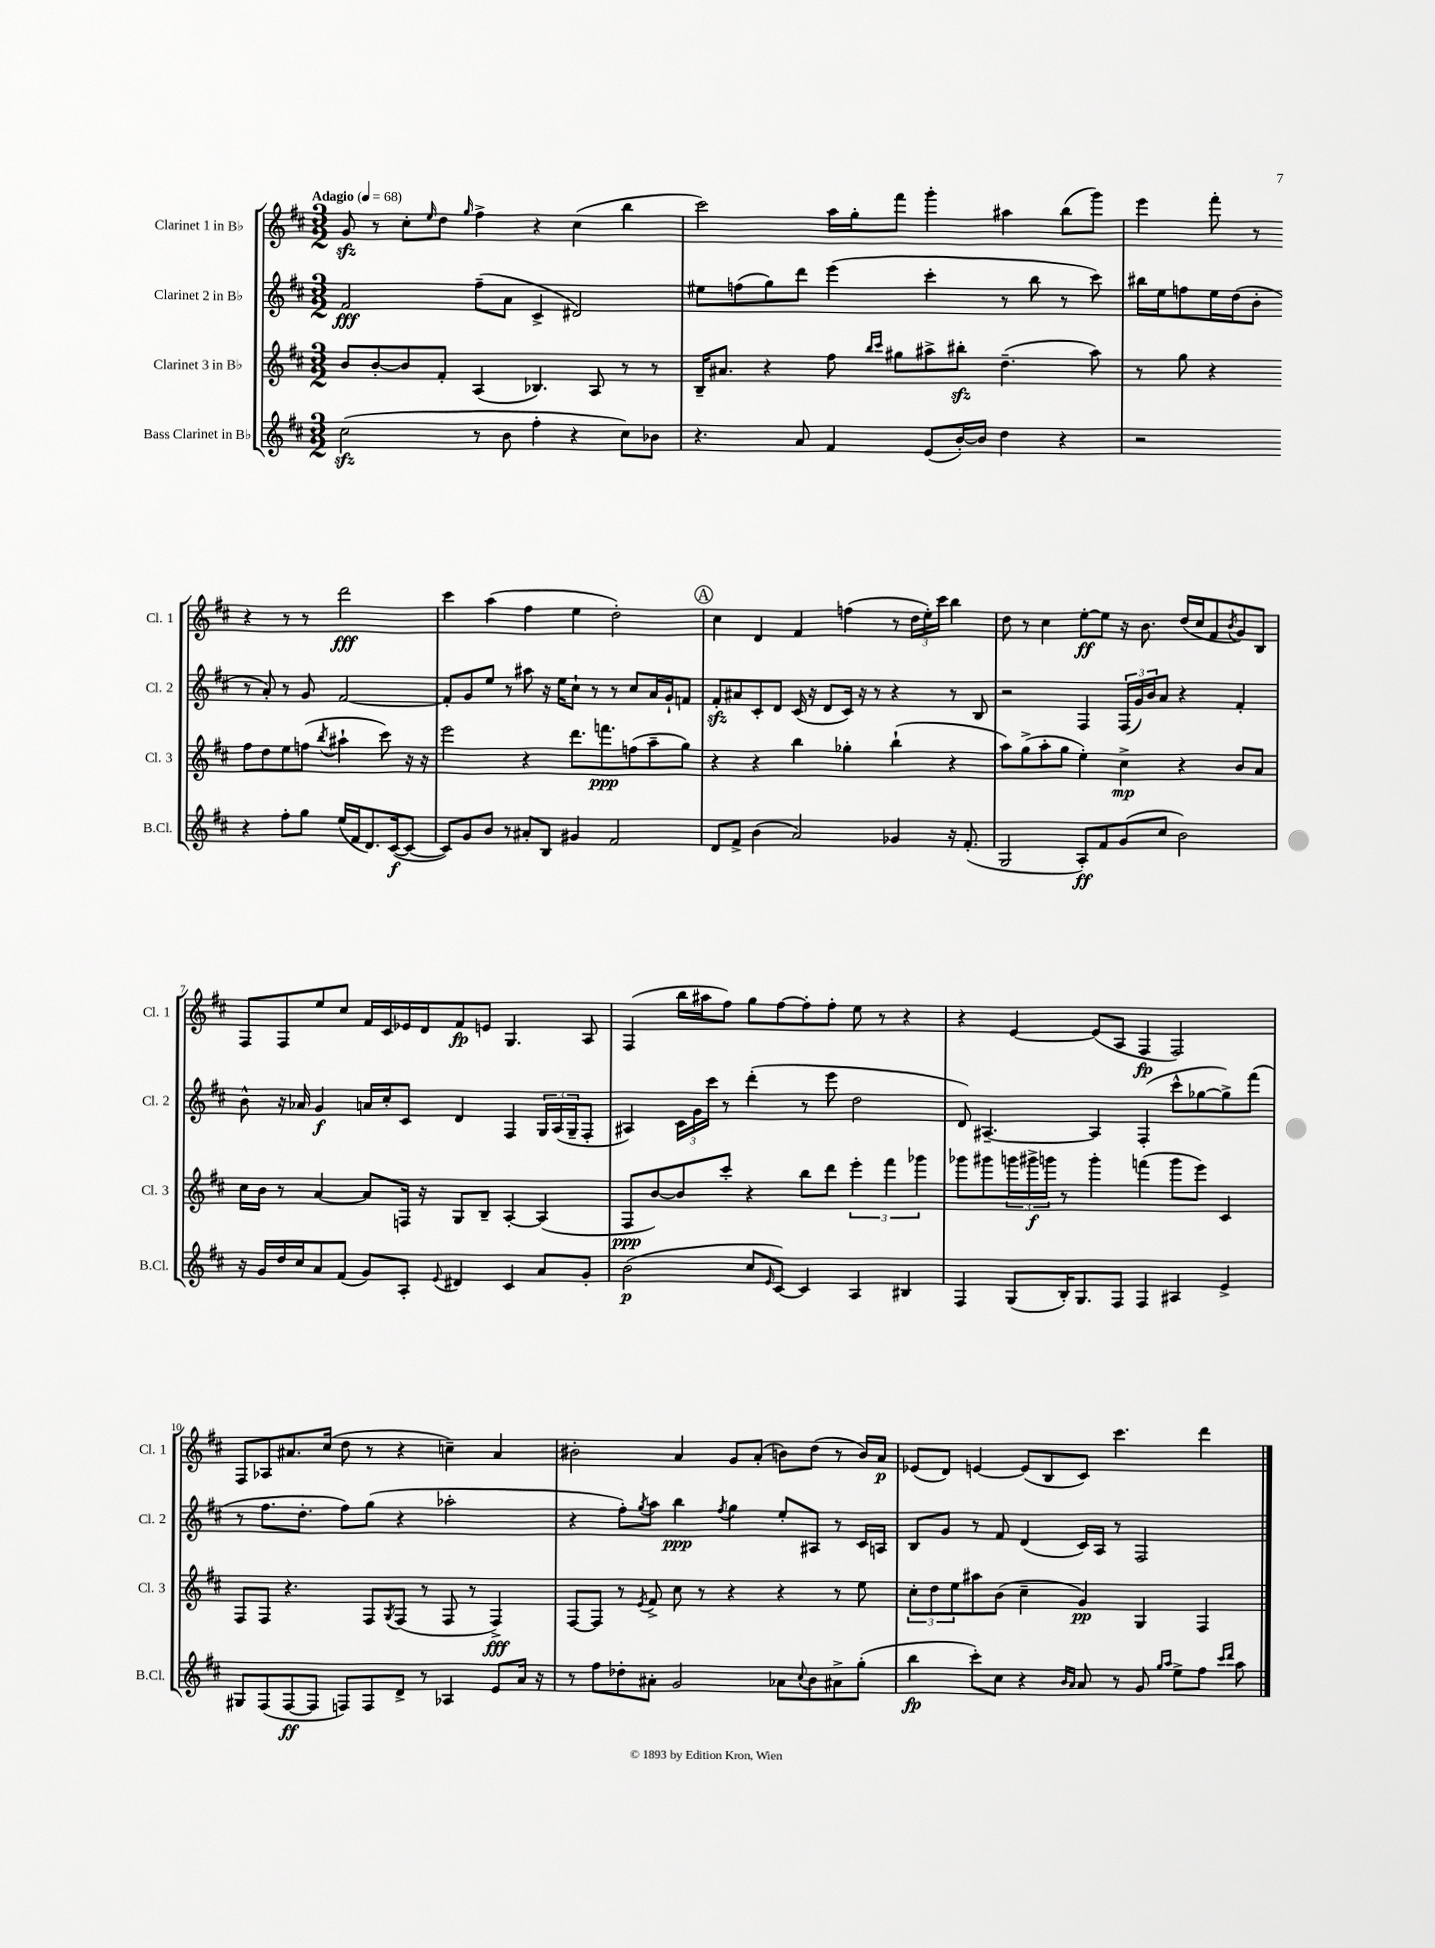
<<
\new StaffGroup <<
\new Staff = "s0" \with { instrumentName = "Clarinet 1 in Bb" shortInstrumentName = "Cl. 1" } {
    \clef treble \key d \major \numericTimeSignature \time 3/2 \tempo "Adagio" 4 = 68
    g'8\sfz r8 cis''8-. \grace { e''16 } d''8 \grace { g''16 } fis''4-> r4 cis''4( b''4 |
    cis'''2) a''16 g''16-. fis'''8 g'''4-. ais''4 b''8( g'''8) |
    e'''4 fis'''8-. r8 r4 r8 r8 d'''2\fff |
    cis'''4 a''4( fis''4 e''4 d''2-.) |
    \mark \markup { \circle "A" } cis''4 d'4 fis'4 f''4( r8 \tuplet 3/2 { d''16 e''16-.) cis'''16 } b''4 |
    d''8 r8 cis''4 e''8~-.\ff e''8 r16 b'8. d''16( cis''16 fis'8 \acciaccatura { b'8 } g'8) b8 |
    fis8 fis8 e''8 cis''8 fis'16 cis'16 ees'16 d'16 fis'8\fp e'8 g4. a8 |
    fis4( b''16 ais''16 fis''8) g''8 fis''8~ fis''8-. fis''8-. e''8 r8 r4 |
    r4 e'4~ e'8( a8 fis4\fp fis2) |
    fis8 aes8 ais'8. cis''16( d''8 r8 r4 c''4--) ais'4 |
    bis'2-. a'4 g'8 a'8-.( b'8) d''8( r8 b'16) a'16\p |
    ees'8( d'8) e'4~ e'8( b8 cis'8) cis'''4. d'''4 \bar "|." |
}
\new Staff = "s1" \with { instrumentName = "Clarinet 2 in Bb" shortInstrumentName = "Cl. 2" } {
    \clef treble \key d \major \numericTimeSignature \time 3/2
    fis'2\fff fis''8--( a'8 cis'4-> dis'2) |
    eis''8 f''8( g''8) d'''8 e'''4( cis'''4-. r8 b''8 r8 cis'''8) |
    bis''16 e''16 f''8 e''16 d''16( b'8-. r8 a'8-.) r8 g'8 fis'2~ |
    fis'8-. g'8 e''8 r8 ais''8 r16 e''16 cis''8-! r8 r8 cis''8 a'16 g'16-! f'8 |
    \mark \markup { \circle "A" } fis'8-.\sfz ais'8 cis'8-. d'8 cis'16( r16 d'8 cis'16) r16 r8 r4 r8 b8 |
    r2 fis4 \tuplet 3/2 { fis16( g'16) b'16 } a'8 r4 fis'4-. |
    b'8-^ r16 aes'16 g'4\f a'16 cis''16-. cis'8 d'4 fis4 \tuplet 3/2 { g16 a16( g16-- } fis8-. |
    ais4) \tuplet 3/2 { cis'16 g'16 cis'''16 } r8 d'''4-.( r8 e'''8 d''2 |
    d'8) ais4.~-- ais4 fis4-.( cis'''8-^ ges''8~ ges''8->) fis'''8( |
    r8 fis''8. d''8.-. fis''8) g''8( r4 aes''2-. |
    r4 fis''8-.) \acciaccatura { g''8 } a''8 b''4\ppp \acciaccatura { fis''8 } g''4 e''8-. ais8 r8 cis'16 a16 |
    b8 g'8 r8 fis'8 d'4( cis'16) a16 r8 fis2 \bar "|." |
}
\new Staff = "s2" \with { instrumentName = "Clarinet 3 in Bb" shortInstrumentName = "Cl. 3" } {
    \clef treble \key d \major \numericTimeSignature \time 3/2
    b'8 b'8~-. b'8 fis'8-. a4( bes4.) a8 r8 r8 |
    b16-- ais'8. r4 fis''8 \grace { b''16 cis'''16 } gis''8 ais''8-> bis''8-.\sfz d''4.--( ais''8) |
    r8 g''8 r4 fis''8 d''8 e''8 f''8( \acciaccatura { b''8 } ais''4-! cis'''8) r16 r16 |
    e'''2 r4 d'''8. f'''8.\ppp f''8( a''8-- g''8) |
    \mark \markup { \circle "A" } r4 r4 b''4 ges''4-. b''4-!( r4 |
    a''8) g''8->( a''8-. g''8 e''4-.) cis''4->\mp r4 b'8 a'8 |
    cis''16 b'16 r8 a'4~ a'8 f16 r16 g8 b8-- a4~-. a4( |
    fis8\ppp b'8~) b'8 cis'''8-. r4 b''8 d'''8 \tuplet 3/2 { e'''4-. fis'''4 ges'''4 } |
    ges'''8 gis'''8 \tuplet 3/2 { g'''16 gis'''16->\f g'''16 } r8 g'''4-. f'''4( g'''8 e'''8) cis'4 |
    fis8 fis8 r4. fis8 \acciaccatura { g8 } fis8( r8 fis8 r8 fis4->\fff) |
    fis8~ fis8 r8 \acciaccatura { e'8 } fis'8-> cis''8 r8 r4 r4 r8 e''8 |
    \tuplet 3/2 { cis''8-. d''8 e''8 } ais''8 b'8( cis''4-- g'4\pp) g4 fis4 \bar "|." |
}
\new Staff = "s3" \with { instrumentName = "Bass Clarinet in Bb" shortInstrumentName = "B.Cl." } {
    \clef treble \key d \major \numericTimeSignature \time 3/2
    cis''2\sfz( r8 b'8 fis''4-. r4 cis''8) bes'8 |
    r4. a'8 fis'4 e'8( b'16~-.) b'16 d''4 r4 |
    r2 r4 fis''8-. g''8 e''16( fis'16 d'8.) cis'16~\f( cis'8~ |
    cis'8) g'8 b'8 r8 ais'8-. b8 gis'4 fis'2 |
    \mark \markup { \circle "A" } d'8 fis'8-> b'4( a'2) ges'4 r16 fis'8.-.( |
    g2 a8-.\ff) fis'8 g'8( cis''8 b'2) |
    r16 g'16 d''16 cis''16 a'8 fis'8( g'8) a8-. \appoggiatura { e'8 } dis'4 cis'4 a'8 g'8-. |
    b'2\p( cis''8 \grace { e'16 } cis'8~) cis'4 a4 bis4 |
    fis4 g8( b16-.) g8. fis8 fis4 ais4 e'4-> |
    gis8 fis8( fis8~\ff fis8 f8) f8 d'8-> r8 aes4 e'8 a'16 r16 |
    r8 fis''8 des''8-. ais'8-. g'2 aes'8 \appoggiatura { cis''8 } b'8 ais'8-> g''8-.( |
    b''4\fp cis'''8-.) cis''8 r4 \grace { b'16 a'16 } a'8 r8 g'8 \grace { g''16 a''16 } e''8-> fis''8 \grace { cis'''16 d'''16 } a''8 \bar "|." |
}
>>
>>
